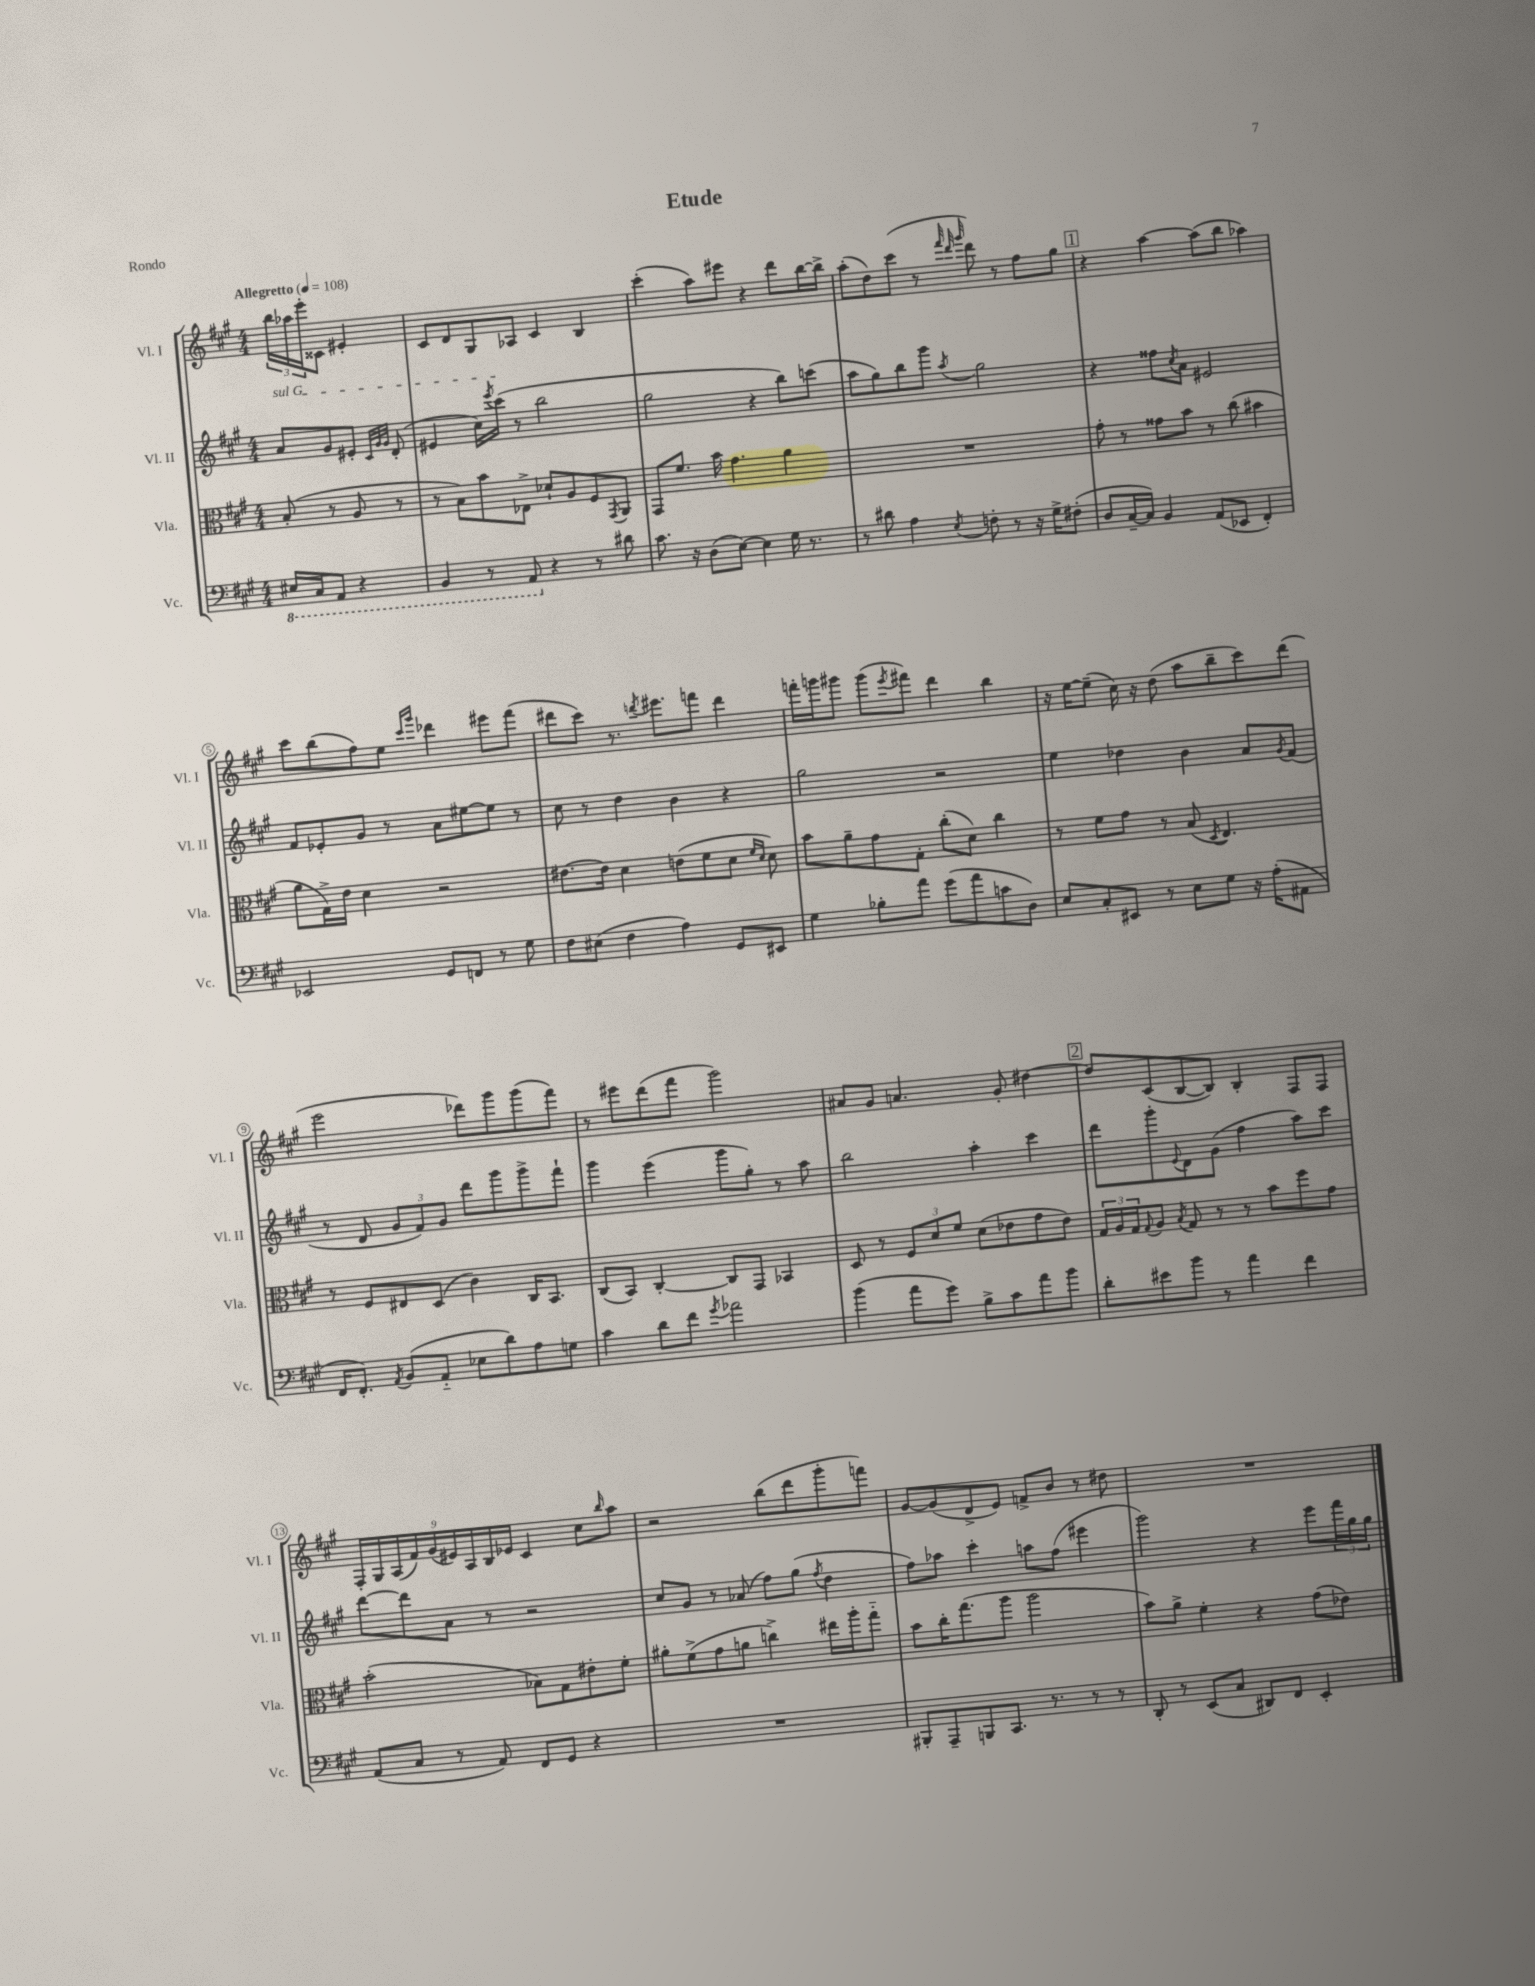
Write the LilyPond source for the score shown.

\header { title = "Etude" piece = "Rondo" }
<<
\new StaffGroup <<
\new Staff = "s0" \with { instrumentName = "Vl. I" shortInstrumentName = "Vl. I" } {
    \clef treble \key a \major \numericTimeSignature \time 4/4 \partial 2 \tempo "Allegretto" 4 = 108
    \tuplet 3/2 { b''16 aes''16 e'''16-. } cisis'8 eis'4-. |
    cis'8 d'8 gis8 aes8 cis'4 b4 |
    cis'''4-.( a''8) eis'''8 r4 d'''8 b''16~ b''16-> |
    a''8-.( d''8) cis'''8( r8 \grace { fis'''32 d'''32 gis'''32 } d'''8) r8 fis''8 gis''8 |
    \mark \markup { \box "1" } r4 a''4~ a''8( b''8 aes''4) |
    cis'''8 b''8( fis''8) e''8 \grace { cis'''16 gis'''16 } des'''4 eis'''8 fis'''8( |
    dis'''8 cis'''8) r8. \acciaccatura { d'''8 } eis'''8. f'''8 d'''4 |
    f'''16-. g'''16 gis'''8 gis'''8( \acciaccatura { e'''8 } fis'''8) d'''4 b''4 |
    r16 e''16~ e''8--( cis''16) r16 d''8( a''8 b''8-- cis'''8) d'''8( |
    e'''2 des'''8) gis'''8 gis'''8( fis'''8) |
    r8 eis'''8 d'''8( fis'''8 gis'''2) |
    ais'8 gis'8 a'4. gis'8-. dis''4~ |
    \mark \markup { \box "2" } dis''8 cis'8( b8~ b8) b4-. fis8 fis8 |
    \tuplet 9/8 { fis16-. gis16 a16( fis'16) gis'16( eis'16) a16 b16 ees'16 } cis'4 cis''8 \grace { b''16 } a''8 |
    r2 b''8( d'''8 gis'''8-. f'''8) |
    gis'8~ gis'8( d'8-> e'8) f'8-> b'8 r8 dis''8 |
    R1 \bar "|." |
}
\new Staff = "s1" \with { instrumentName = "Vl. II" shortInstrumentName = "Vl. II" } {
    \clef treble \key a \major \numericTimeSignature \time 4/4 \partial 2
    \once \override TextSpanner.bound-details.left.text = \markup { \italic "sul G" } a'8\startTextSpan gis'8 eis'8-. \grace { cis'32 gis'32 gis'32 } d'8-.( |
    eis'4 cis''16) \acciaccatura { e'''8 } cis'''16\stopTextSpan( r8 b''2 |
    gis''2 r4 b''8) c'''8( |
    a''8 gis''8) b''8 gis'''8 \acciaccatura { a''8 } gis''2 |
    \mark \markup { \box "1" } r4 fisis''8 \acciaccatura { cis''8 } a'8 eis'2 |
    fis'8 ees'8-. gis'8 r8 a'8 eis''8~ eis''8 r8 |
    cis''8 r8 d''4 b'4 r4 |
    gis''2 r2 |
    e''4 des''4 b'4 a'8 \acciaccatura { gis'8 } fis'8( |
    r8 d'8 \tuplet 3/2 { gis'8 fis'8) gis'8 } d'''8 gis'''8 gis'''8-> fis'''8-! |
    gis'''4 e'''4( gis'''8 gis''8-.) r8 a''8 |
    b''2 a''4-. cis'''4 |
    \mark \markup { \box "2" } d'''8 gis'''8-. \appoggiatura { e'8 } d'8 gis'8( fis''4 a''8) cis'''8 |
    d'''8~ d'''8 a'8 r8 r2 |
    cis''8 gis'8 r8 aes'8( fis''8) gis''8( \acciaccatura { fis''8 } d''4 |
    fis''8) aes''8 cis'''4-. a''8 fis''8( eis'''4 |
    gis'''2) r4 e'''8 \tuplet 3/2 { fis'''16 gis''16 gis''16 } \bar "|." |
}
\new Staff = "s2" \with { instrumentName = "Vla." shortInstrumentName = "Vla." } {
    \clef alto \key a \major \numericTimeSignature \time 4/4 \partial 2
    b8-.( r8 a8 r8 |
    r8 b8) b'8 ees8-> des'8-! a8 fis8 \acciaccatura { gis,8 } a,8 |
    gis,8 fis'8. b'16 gis'4. a'4 |
    R1 |
    \mark \markup { \box "1" } gis'8-. r8 gisis'8 b'8 r8 cis''8( bis'4 |
    a'8 gis16->) e'16 d'4 r2 |
    eis'8.~ eis'16 d'4 e'8( fis'8 d'8 \grace { fis'16 d'16 } d'8) |
    b'8 a'8-- gis'8 gis8-. cis''8-.( d'8) cis''4 |
    r8 fis'8 gis'8 r8 b8( \acciaccatura { d8 } e4.) |
    r8 fis8 eis8 d8( cis'4) cis16 b,8. |
    cis8( b,8) cis4~-. cis8 gis,8 bes,4 |
    d8 r8 \tuplet 3/2 { fis8 d'8 fis'8 } d'8( ees'8 gis'8 ees'8) |
    \mark \markup { \box "2" } \tuplet 3/2 { gis16 a16 gis16 } \appoggiatura { gis8 } a8 \acciaccatura { b8 } gis8 r8 r8 b'8 fis''8 gis'8 |
    b'2-.( bes8) gis8 eis'8-. fis'8-. |
    ais'8-. fis'8->( gis'8 a'8 c''4->) eis''16 a''16-. gis''8-_ |
    b'8 cis''16-. gis''8.( a''8 a''2 |
    b'8) a'8-> fis'4-. r4 gis'8( ees'8) \bar "|." |
}
\new Staff = "s3" \with { instrumentName = "Vc." shortInstrumentName = "Vc." } {
    \clef bass \key a \major \numericTimeSignature \time 4/4 \partial 2
    \ottava #-1 eis,16 cis,16 a,,8 r4 |
    b,,4 r8 a,,8 \ottava #0 r4 r8 dis'8 |
    cis'8. r16 d8( e8~) e4 gis16 r8. |
    r8 dis'8 a4 \acciaccatura { e8 } f8-. r8 r16 gis16-> fis8-.( |
    \mark \markup { \box "1" } d8 cis16~-- cis16) b,4 a,8( ees,8 fis,4-.) |
    ees,2 gis,8 f,8 r8 gis8 |
    fis8 eis8( fis4 a4) gis,8 eis,8 |
    gis4 bes8-. a'8 gis'8( a'8 c'8 d8) |
    e8 cis8-. eis,8 r8 e8 gis8 r16 a16-.( ais,8 |
    fis,16 fis,8.-.) \acciaccatura { a,8 } b,8( a,8-_ ees8 d'8) a8 g8 |
    cis'4 d'8 fis'8 \acciaccatura { gis'8 } aes'2 |
    b'4( a'8 gis'8) b8-> cis'8 a'8 b'8 |
    \mark \markup { \box "2" } d'8-. eis'8 b'8 r8 a'4 fis'4 |
    a,8( cis8 r8 a,8) fis,8 gis,8 r4 |
    R1 |
    bis,,8-. a,,8-- b,,8 cis,8. r8. r8 r8 |
    d,8-. r8 e,8( cis8 dis,8) fis,8 e,4-. \bar "|." |
}
>>
>>
\layout { \context { \Score \override BarNumber.stencil = #(make-stencil-circler 0.1 0.3 ly:text-interface::print) } }
